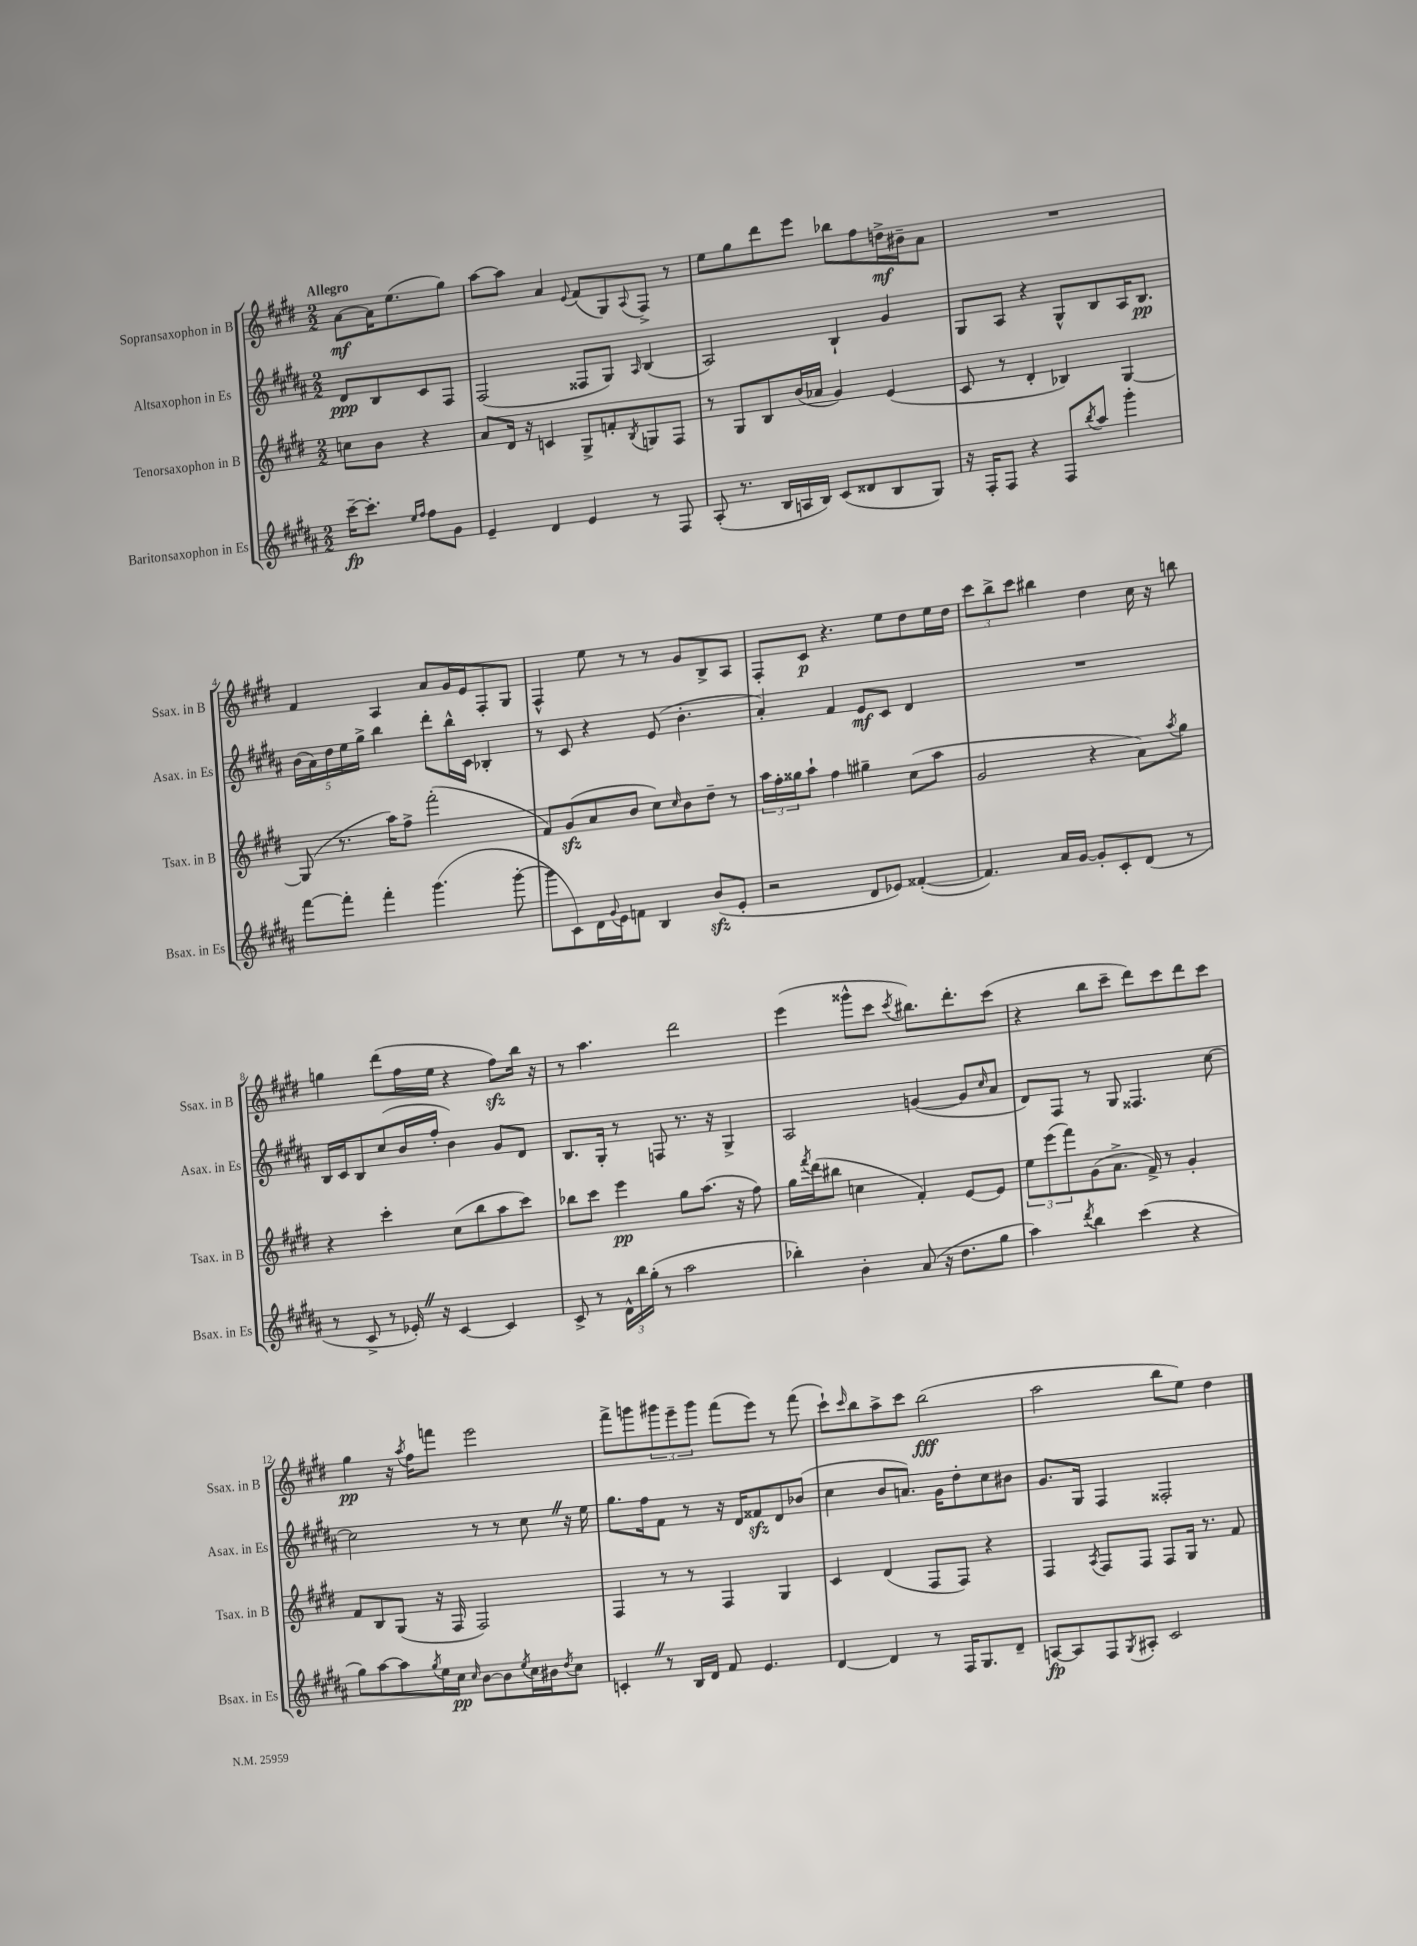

**kern	**kern	**kern	**kern
*staff4	*staff3	*staff2	*staff1
*clefG2	*clefG2	*clefG2	*clefG2
*k[f#c#g#d#a#]	*k[f#c#g#d#]	*k[f#c#g#d#a#]	*k[f#c#g#d#]
*M2/2	*M2/2	*M2/2	*M2/2
[16ccc#~	8cc	8d#	[8a
8.ccc#']	.	.	.
.	8b	8B	16a]
.	.	.	(8.ee
16qqee	.	.	.
16qqff#	.	.	.
8ff#	4r	8c#	.
8g#	.	8F#	8gg#)
=	=	=	=
4e~	8a	(2F#	[8aa
.	16d#	.	8aa]
.	16r	.	.
4d#	4c	.	4a
.	.	.	8qqe
4e	8G#^	8F##	(8f#
.	8f'	8G#)	8G#)
.	8qB	16qqA#	8qqA
8r	8G	(4B	8F#^
8F#	8F#	.	8r
=	=	=	=
(8A#'	8r	2A#)	8ee
8.r	8G#	.	8gg#
.	8B	.	8ddd#
16B	.	.	.
16A	(16b	.	8eee
16B)	16a-	.	.
(8c#	4g#)	4B`	8bb-
8d##	.	.	8ff#
8B	(4e	4g#	16dd^
.	.	.	16b#~
8G#)	.	.	8a
=	=	=	=
16r	8c#	8G#	1r
16F#'	.	.	.
8F#	8r	8A#	.
4r	4d#'	4r	.
8F#	4B-)	8G#^^	.
8qbb	.	.	.
8aa#	.	8B	.
4ggg#'	[4G#	16A#	.
.	.	8.B	.
=	=	=	=
[8fff#	(8G#]	(20b	4f#
.	.	20a#)	.
.	.	20dd#	.
8fff#']	8.r	.	.
.	.	20ee	.
.	.	20gg#^	.
4fff#'	.	4bb	4A
.	16aa)	.	.
.	8ff#^	.	.
(4.ggg#	(2fff#'	8ddd#'	8a
.	.	16bb^^	16g#
.	.	16c#	16e
.	.	4B-'	8F#'
[8ggg#'	.	.	8G#
=	=	=	=
8ggg#]	8f#)	8r	4F#^^
8c#)	(8g#	8c#	.
16d#	8a	4r	8ee
8qqg#	.	.	.
16e	.	.	.
8f	8b	.	8r
4B	8cc#)	(8e	8r
.	16qqcc#	.	.
.	8b	4.b'	8g#
(8b	8dd#~	.	8B^
8e'	8r	.	8A
=	=	=	=
2r	24aa	4a#')	8F#'
.	24ff#'	.	.
.	24gg##	.	.
.	8aa`	.	8c#
.	4ff#	4f#	4.r
8d#	4gg#~	8e	.
8e-)	.	8c#	8ee
([4f##'	(8cc#	4d#	8dd#
.	8aa	.	16ee
.	.	.	16dd#
=	=	=	=
4.f##])	2g#	1r	12ccc#
.	.	.	12bb^
.	.	.	12ccc#
.	.	.	4bb#
16a#	.	.	.
[16g#	.	.	.
8g#']	4r	.	4dd#
8c#'	.	.	.
(8d#	8a)	.	16cc#
.	.	.	16r
.	8qaa	.	.
8r	8gg#	.	8bb
=	=	=	=
8r	4r	16B	4gg
.	.	16c#	.
8c#^	.	8B	.
8r	4ccc#'	(8cc#	(8ddd#
16e-')	.	16b	16ff#
16r	.	16ff#'	16ee
[4c#	(8cc#	4b)	4r
.	8bb	.	.
4c#]	8aa	8g#	8ff#)
.	8ccc#)	8d#	16bb
.	.	.	16r
=	=	=	=
8c#^	8bb-	8.B	8r
8r	8ccc#	.	4.aa
.	.	16G#'	.
24d#^^	4eee	8r	.
24bb	.	.	.
(24gg#'	.	.	.
8r	.	8F	.
2aa#	8gg#	8.r	2ddd#
.	(8.aa	.	.
.	.	16r	.
.	.	4G#^	.
.	16r	.	.
.	8ff#)	.	.
=	=	=	=
4bb-')	16gg#	2A#	(4eee
.	8qfff#	.	.
.	(16ddd#	.	.
.	8bb#	.	.
4b'	4cc	.	8ggg##^^
.	.	.	8ccc#
.	.	.	8qccc#
(8a#	4f#')	([4g	8.bb#)
16r	.	.	.
8.dd#	.	.	8.ddd#'
.	[8e	8g]	.
.	.	16qqcc#	.
8gg#	8e]	8a#	(8ccc#
=	=	=	=
4aa#)	12ee	8d#)	4r
.	(12eee	.	.
.	.	8F#	.
.	12fff#)	.	.
8qddd#	.	.	.
4bb	(8g#	8r	8bb
.	8.a^	8G#	8ccc#~
(4ccc#	.	4.F##	8ddd#)
.	16f#^)	.	.
.	8r	.	8ccc#
4r	4g#'	.	8ddd#
.	.	[8cc#	8ccc#
=	=	=	=
8gg#)	8f#	2cc#]	4gg#
[8aa#	8B	.	.
8aa#]	(8G#	.	16r
.	.	.	8qaa
.	.	.	16ff#
8qgg#	.	.	.
16ee	16r	.	8fff
16cc#	16F#	.	.
16qqcc#	.	.	.
[8b	2F#)	8r	2eee
8b]	.	8r	.
8qee	.	.	.
16cc#	.	8cc#	.
16b#	.	.	.
8qdd#	.	.	.
8cc#	.	16r	.
.	.	16ee	.
=	=	=	=
4c'	4F#	8.gg#	8fff#^
.	.	.	8ggg
.	.	16ff#	.
8r	8r	8f#	12ggg#
.	.	.	12eee~
16B	8r	8r	.
.	.	.	12ggg#
16d#	.	.	.
8f#	4F#	16r	(8fff#
.	.	16d#	.
4.e	.	8f##	8eee)
.	4G#	8d#	8r
.	.	(8b-	(8fff#
=	=	=	=
[4d#	4c#	4cc#	8ccc#`)
.	.	.	16qqccc#
.	.	.	8bb
4d#]	(4d#	8b	8aa^
.	.	8.a)	8ccc#
8r	8F#	.	(2bb
.	.	16g#	.
16F#	8F#)	8dd#'	.
8.G#	.	.	.
.	4r	8cc#	.
8d#~	.	8b#	.
=	=	=	=
[8A	4F#	8.g#	2aa
8A]	.	.	.
.	.	16G#	.
.	8qA	.	.
8F#	8F#	4F#	.
8qG#	.	.	.
8A#'	8F#	.	.
2c#	8F#	2F##'	8bb
.	16G#	.	8ee)
.	8.r	.	.
.	.	.	4dd#
.	8f#	.	.
==	==	==	==
*-	*-	*-	*-
